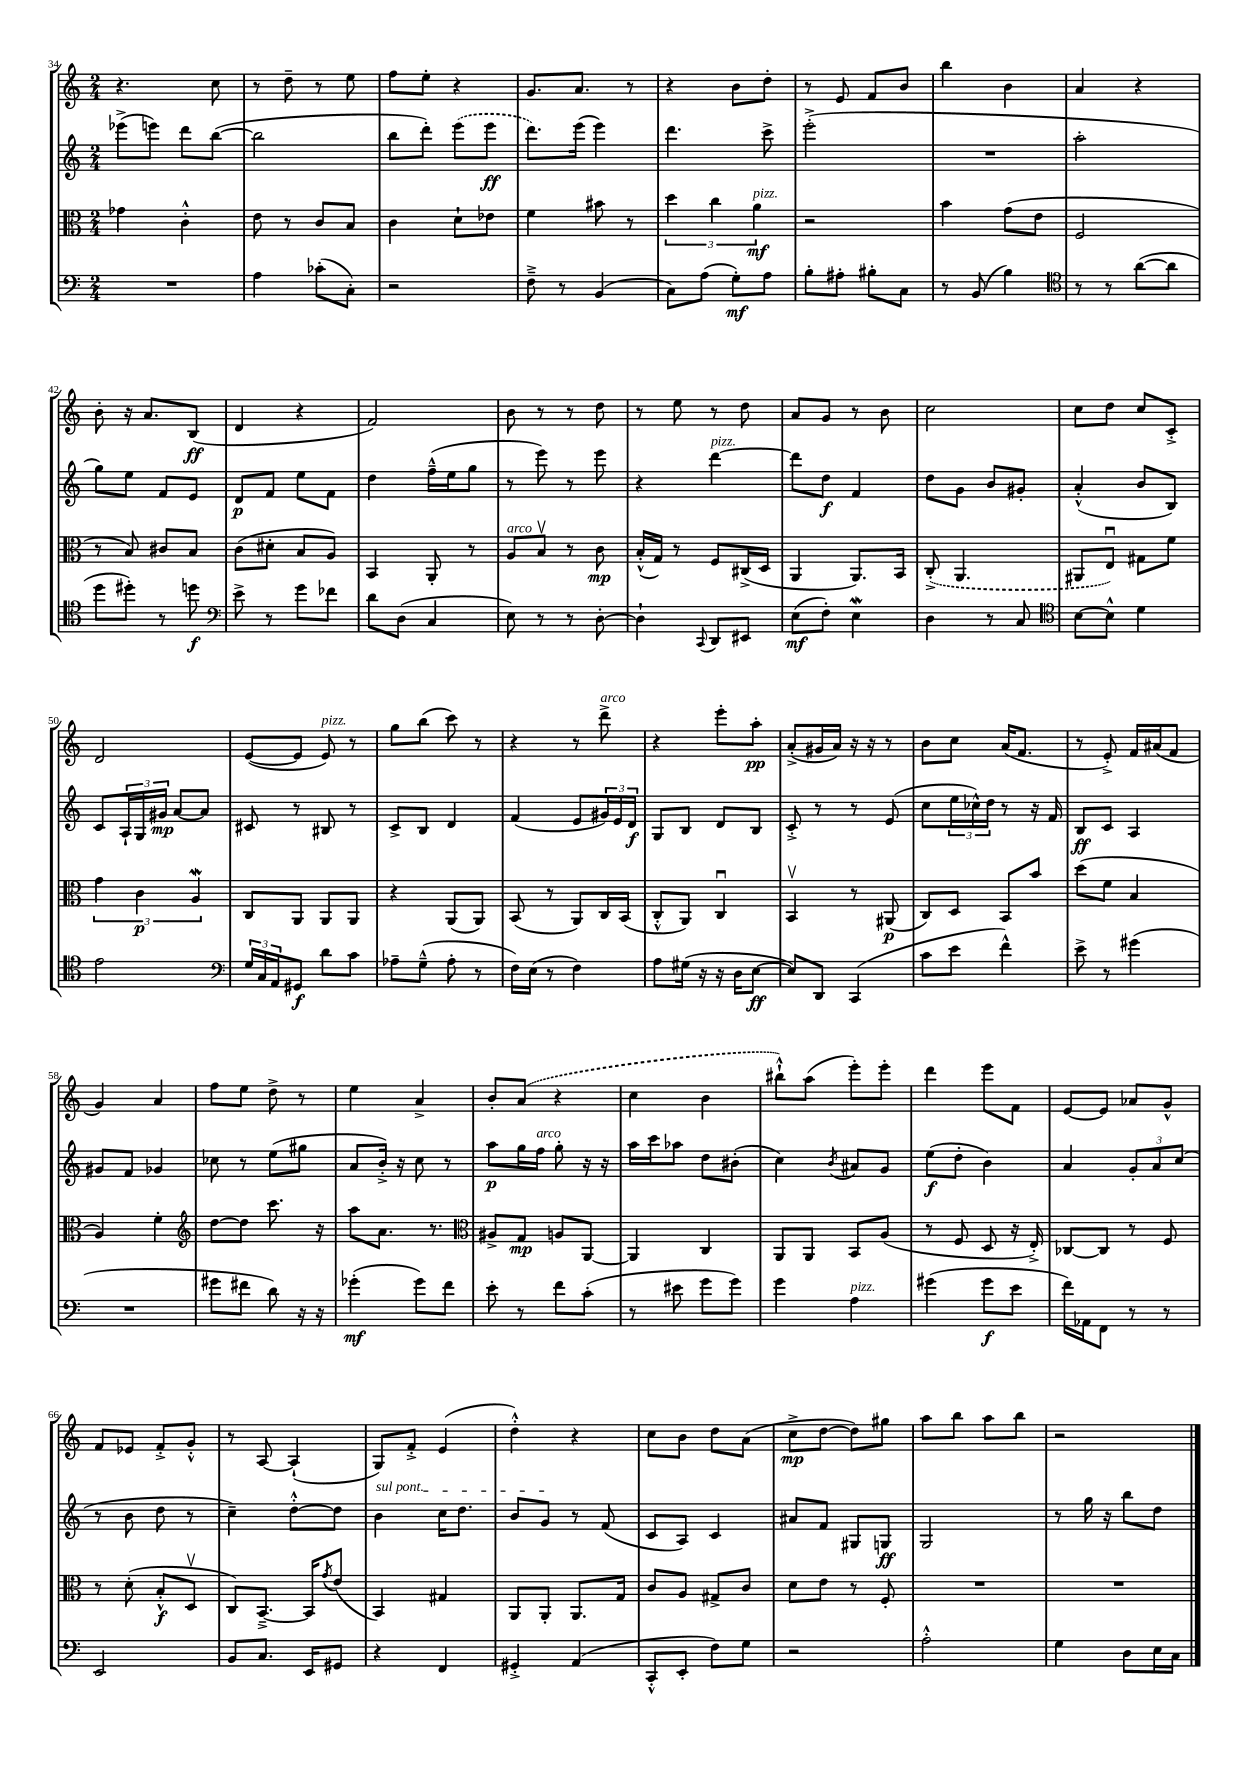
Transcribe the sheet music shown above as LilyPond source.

<<
\new StaffGroup <<
\new Staff = "s0" {
    \clef treble \key c \major \numericTimeSignature \time 2/4
    r4. c''8 |
    r8 d''8-- r8 e''8 |
    f''8 e''8-. r4 |
    g'8. a'8. r8 |
    r4 b'8 d''8-. |
    r8 e'8 f'8 b'8 |
    b''4 b'4 |
    a'4 r4 |
    b'8-. r16 a'8. b8\ff( |
    d'4 r4 |
    f'2) |
    b'8 r8 r8 d''8 |
    r8 e''8 r8 d''8 |
    a'8 g'8 r8 b'8 |
    c''2 |
    c''8 d''8 c''8 c'8-.-> |
    d'2 |
    e'8~( e'8 e'8^\markup { \italic "pizz." }) r8 |
    g''8 b''8( c'''8) r8 |
    r4 r8 d'''8->^\markup { \italic "arco" } |
    r4 e'''8-. a''8-.\pp |
    a'8-.->( gis'16 a'16) r16 r16 r8 |
    b'8 c''8 a'16( f'8. |
    r8 e'8-.->) f'16 ais'16( f'8 |
    g'4) a'4 |
    f''8 e''8 d''8-> r8 |
    e''4 a'4-> |
    b'8-. \once \slurDashed a'8( r4 |
    c''4 b'4 |
    bis''8-!-^) a''8( e'''8-.) e'''8-. |
    d'''4 e'''8 f'8 |
    e'8~ e'8 aes'8 g'8-^ |
    f'8 ees'8 f'8-.-> g'8-.-^ |
    r8 a8~ a4-!( |
    g8) f'8-.-> e'4( |
    d''4-.-^) r4 |
    c''8 b'8 d''8 a'8( |
    c''8->\mp d''8~ d''8) gis''8 |
    a''8 b''8 a''8 b''8 |
    r2 \bar "|." |
}
\new Staff = "s1" {
    \clef treble \key c \major \numericTimeSignature \time 2/4
    ees'''8->( e'''8) d'''8 b''8~( |
    b''2 |
    b''8 d'''8-.) \once \slurDashed e'''8( e'''8\ff |
    d'''8.) e'''16( e'''4) |
    d'''4. c'''8-> |
    e'''2-.->( |
    R2 |
    a''2-. |
    g''8) e''8 f'8 e'8 |
    d'8\p f'8 e''8 f'8 |
    d''4 f''16---^( e''16 g''8 |
    r8 e'''8) r8 e'''8 |
    r4 d'''4~^\markup { \italic "pizz." } |
    d'''8 d''8\f f'4 |
    d''8 g'8 b'8 gis'8-. |
    a'4-.-^( b'8 b8) |
    c'8 \tuplet 3/2 { a16-! g16 gis'16\mp } a'8~ a'8 |
    cis'8 r8 bis8 r8 |
    c'8-> b8 d'4 |
    f'4( e'8 \tuplet 3/2 { gis'16) e'16 d'16\f } |
    g8 b8 d'8 b8 |
    c'8-.-> r8 r8 e'8( |
    c''8 \tuplet 3/2 { e''16 ces''16-^) d''16 } r8 r16 f'16 |
    b8\ff c'8 a4 |
    gis'8 f'8 ges'4 |
    ces''8 r8 e''8( gis''8 |
    a'8 b'16-.->) r16 c''8 r8 |
    a''8\p g''16 f''16^\markup { \italic "arco" } g''8-. r16 r16 |
    a''16 c'''16 aes''8 d''8 bis'8-.( |
    c''4) \acciaccatura { b'8 } ais'8 g'8 |
    e''8\f( d''8-. b'4) |
    a'4 \tuplet 3/2 { g'8-. a'8 c''8( } |
    r8 b'8 d''8 r8 |
    c''4--) d''8~-.-^ d''8 |
    \once \override TextSpanner.bound-details.left.text = \markup { \italic "sul pont." } b'4\startTextSpan c''16 d''8. |
    b'8 g'8\stopTextSpan r8 f'8( |
    c'8 a8) c'4 |
    ais'8 f'8 gis8 g8\ff |
    g2 |
    r8 g''16 r16 b''8 d''8 \bar "|." |
}
\new Staff = "s2" {
    \clef alto \key c \major \numericTimeSignature \time 2/4
    ges'4 c'4-.-^ |
    e'8 r8 c'8 b8 |
    c'4 d'8-! ees'8 |
    f'4 bis'8 r8 |
    \tuplet 3/2 { d''4 c''4 a'4\mf^\markup { \italic "pizz." } } |
    r2 |
    b'4 g'8( e'8 |
    f2 |
    r8 b8) cis'8 b8 |
    c'8( dis'8-. b8 a8) |
    b,4 a,8-. r8 |
    a8^\markup { \italic "arco" } b8\upbow r8 c'8\mp |
    b16-.-^( g16) r8 f8 cis16->( d16 |
    a,4 a,8.) b,16 |
    \once \slurDashed c8-.->( a,4. |
    ais,8 e8\downbow) gis8 f'8 |
    \tuplet 3/2 { g'4 c'4\p a4\mordent } |
    c8 a,8 a,8 a,8 |
    r4 a,8( a,8) |
    b,8( r8 a,8) c16 b,16( |
    c8-.-^ a,8) c4\downbow |
    b,4\upbow r8 ais,8\p( |
    c8) d8 b,8 b'8 |
    d''8( f'8 b4 |
    a4) f'4-. |
    \clef treble d''8~ d''8 c'''8. r16 |
    a''8 a'8. r8. |
    \clef alto ais8-> g8\mp a8 a,8~ |
    a,4 c4 |
    a,8 a,8 b,8 a8( |
    r8 f8 d8 r16 e16-.->) |
    ces8~ ces8 r8 f8 |
    r8 d'8-.( b8-.-^\f d8\upbow |
    c8) b,8.~---> b,16 \acciaccatura { g'8 } e'8( |
    b,4) gis4 |
    a,8 a,8-. a,8. g16 |
    c'8 a8 gis8-> c'8 |
    d'8 e'8 r8 f8-. |
    R2 |
    R2 \bar "|." |
}
\new Staff = "s3" {
    \clef bass \key c \major \numericTimeSignature \time 2/4
    R2 |
    a4 ces'8-.( c8-.) |
    r2 |
    f8---> r8 b,4( |
    c8) a8( g8-.\mf) a8 |
    b8-. ais8-. bis8-. c8 |
    r8 b,8( b4) |
    \clef tenor r8 r8 a'8~( a'8 |
    d''8 dis''8-.) r8 d''8\f |
    \clef bass e'8-> r8 g'8 fes'8 |
    d'8 d8( c4 |
    e8) r8 r8 d8~-. |
    d4-! \appoggiatura { c,8 } d,8 eis,8 |
    e8\mf( f8-.) e4\mordent |
    d4 r8 c8 |
    \clef tenor b8~ b8-^ d'4 |
    e'2 |
    \clef bass \tuplet 3/2 { g16 c16 a,16 } gis,8\f d'8 c'8 |
    aes8-- g8---^( aes8-. r8 |
    f16) e16( r8 f4) |
    a8 gis16( r16 r16 d16 e8~\ff |
    e8) d,8 c,4( |
    c'8 e'8 f'4-^) |
    e'8-> r8 gis'4( |
    R2 |
    gis'8 fis'8 d'8) r16 r16 |
    ges'4-.\mf( ges'8) f'8 |
    e'8-. r8 f'8 c'8-.( |
    r8 eis'8 g'8 g'8) |
    g'4 a4^\markup { \italic "pizz." } |
    gis'4( gis'8\f e'8 |
    f'16) aes,16 f,8 r8 r8 |
    e,2 |
    b,8 c8. e,16 gis,8 |
    r4 f,4 |
    gis,4-.-> a,4( |
    c,8-.-^ e,8-. f8) g8 |
    r2 |
    a2-.-^ |
    g4 d8 e16 c16 \bar "|." |
}
>>
>>
\layout { \context { \Score currentBarNumber = #34 } }
